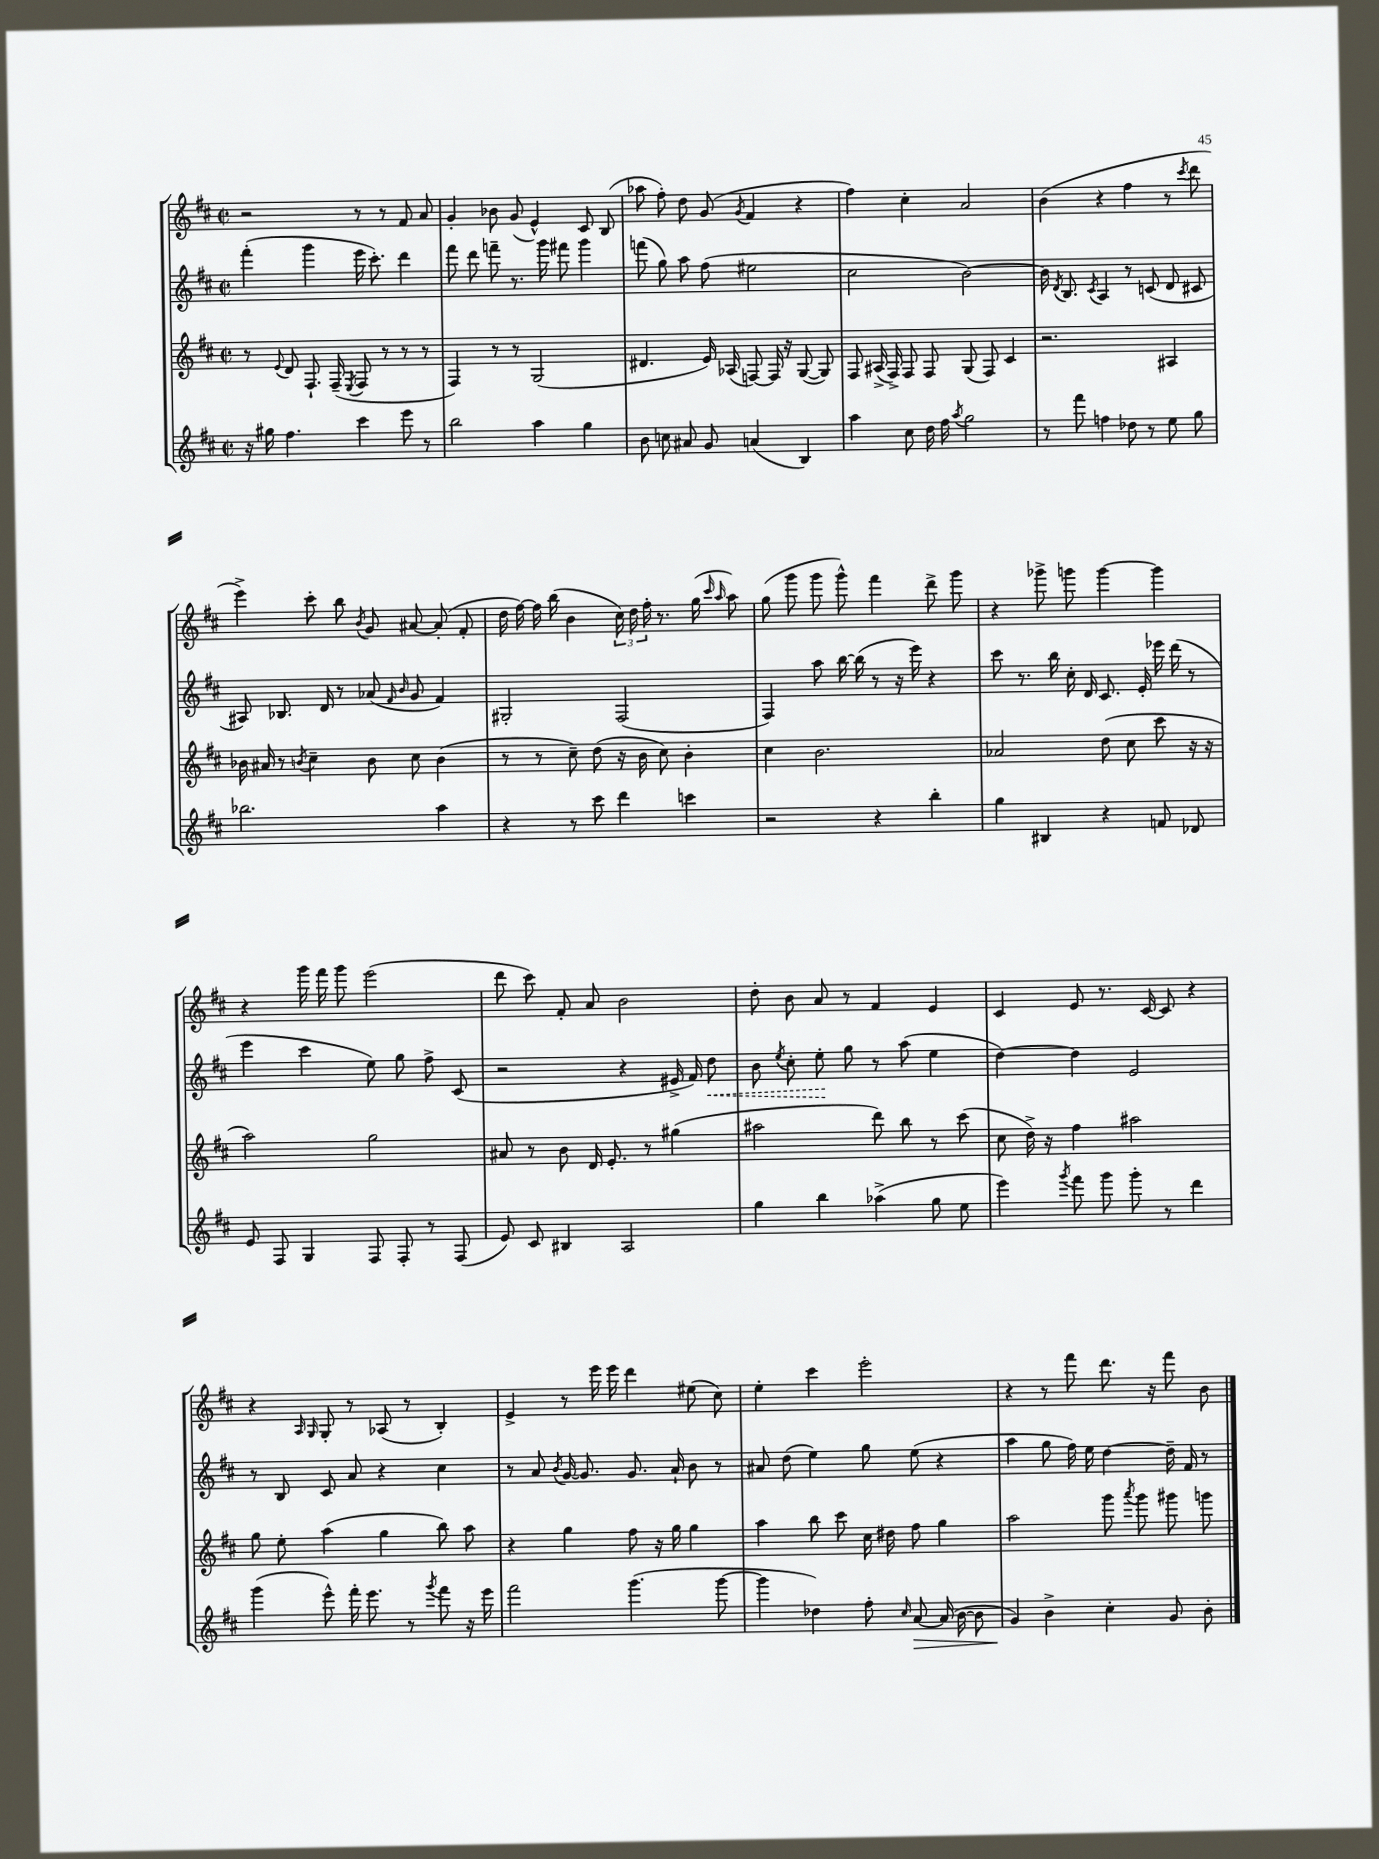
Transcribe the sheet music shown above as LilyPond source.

<<
\new StaffGroup <<
\new Staff = "s0" {
    \clef treble \key d \major \defaultTimeSignature \time 2/2
    \autoBeamOff r2 r8 r8 fis'8 a'8 |
    g'4-. bes'8 g'8( e'4-^) cis'8 b8( |
    aes''8 fis''8-.) d''8 g'8( \acciaccatura { g'8 } fis'4 r4 |
    fis''4) cis''4-. a'2 |
    b'4( r4 fis''4 r8 \acciaccatura { cis'''8 } d'''8 |
    e'''4->) cis'''8-. b''8 \acciaccatura { b'8 } g'8 ais'8~ ais'8-.( fis'8-. |
    d''16 fis''16~) fis''16 b''16( b'4 \tuplet 3/2 { cis''16) d''16 fis''16-. } r8. g''16( \grace { cis'''16 a''16 } a''8) |
    g''8( g'''8 g'''8 g'''8-^) fis'''4 d'''8-> g'''8 |
    r4 ges'''8-> g'''8 g'''4~ g'''4 |
    r4 g'''16 fis'''16 g'''8 e'''2( |
    d'''8 cis'''8) fis'8-. a'8 b'2 |
    d''8-. b'8 a'8 r8 fis'4 e'4 |
    cis'4 e'8 r8. cis'16~ cis'8 r4 |
    r4 \grace { a16 g16 } g8-. r8 aes8( r8 b4-.) |
    e'4-> r8 e'''16 e'''16 d'''4 eis''8( cis''8) |
    e''4-. cis'''4 e'''2-. |
    r4 r8 fis'''8 d'''8. r16 fis'''8 b'8 \bar "|." |
}
\new Staff = "s1" {
    \clef treble \key d \major \defaultTimeSignature \time 2/2
    \autoBeamOff fis'''4-.( g'''4 e'''16 cis'''8.-.) d'''4 |
    fis'''8 d'''8 f'''8-- r8. g'''16 fis'''8 g'''4 |
    f'''8( g''8) a''8 fis''8( eis''2 |
    cis''2 b'2~) |
    b'16 \acciaccatura { d'8 } b8. \acciaccatura { cis'8 } a4 r8 c'8( d'8 cis'8 |
    ais8) bes8. d'16 r8 aes'8( \grace { fis'16 b'16 } g'8 fis'4) |
    gis2-. fis2( |
    fis4) a''8 b''16~ b''16( r8 r16 e'''16) r4 |
    cis'''8 r8. b''16 cis''16-. d'16 cis'8. e'16-. ees'''16 d'''16( r8 |
    e'''4 cis'''4 e''8) g''8 fis''8-> cis'8( |
    r2 r4 eis'16-> fis'16) \once \override Hairpin.style = #'dashed-line d''8\< |
    b'8 \acciaccatura { e''8 } cis''8-. e''8-.\! g''8 r8 a''8( e''4 |
    d''4~) d''4 e'2 |
    r8 b8 cis'8 a'8 r4 cis''4 |
    r8 a'8 \acciaccatura { b'8 } g'16~ g'8. g'8. a'16-! b'8 r8 |
    ais'8 d''8( e''4) g''8 e''8( r4 |
    a''4 g''8 fis''16) e''16 d''4~ d''16-- fis'16 r8 \bar "|." |
}
\new Staff = "s2" {
    \clef treble \key d \major \defaultTimeSignature \time 2/2
    \autoBeamOff r8 \appoggiatura { e'8 } d'8 fis8.-! fis16--( \acciaccatura { e8 } fis8 r8 r8 r8 |
    fis4) r8 r8 g2( |
    dis'4. e'16) aes16( f8~) f16 r16 g8~( g8) |
    fis8 ais16->( fis16->) fis8 fis8 g8( fis8) cis'4 |
    r2. ais4 |
    bes'16 ais'16 r8 \acciaccatura { b'8 } cis''4-- b'8 cis''8 b'4( |
    r8 r8 cis''8--) d''8( r16 b'16 cis''8) b'4-. |
    cis''4 b'2. |
    aes'2 d''8( cis''8 cis'''8 r16 r16 |
    a''2) g''2 |
    ais'8 r8 b'8 d'16 e'8.-. r8 gis''4( |
    ais''2 d'''8) b''8 r8 cis'''8( |
    cis''8 d''16->) r16 fis''4 ais''2 |
    g''8 e''8-. a''4( g''4 b''8) a''8 |
    r4 g''4 fis''8 r16 g''16 g''4 |
    a''4 b''8 cis'''8 cis''16 dis''16 fis''8 g''4 |
    a''2 g'''8 \acciaccatura { a'''8 } g'''8 gis'''8 g'''8 \bar "|." |
}
\new Staff = "s3" {
    \clef treble \key d \major \defaultTimeSignature \time 2/2
    \autoBeamOff r16 gis''16 fis''4. cis'''4 e'''8 r8 |
    b''2 a''4 g''4 |
    b'8 c''8 ais'8 g'8 a'4( b4) |
    a''4 cis''8 d''16 fis''16 \acciaccatura { a''8 } g''2 |
    r8 fis'''8 f''4 des''8 r8 e''8 g''8 |
    bes''2. a''4 |
    r4 r8 cis'''8 d'''4 c'''4 |
    r2 r4 b''4-. |
    g''4 bis4 r4 f'8 des'8 |
    e'8 fis8 g4 fis8 fis8-. r8 fis8( |
    e'8) cis'8 bis4 a2 |
    g''4 b''4 aes''4->( g''8 e''8 |
    e'''4) \acciaccatura { g'''8 } fis'''8 g'''8 g'''8-. r8 d'''4 |
    g'''4( e'''8-^) fis'''16-. e'''8. r8 \acciaccatura { g'''8 } fis'''8 r16 e'''16 |
    fis'''2 g'''4.( g'''8~ |
    g'''4 des''4) fis''8-. \grace { cis''16 } a'8~\> a'16( b'16~ b'8 |
    g'4\!) b'4-> cis''4-. g'8 b'8-. \bar "|." |
}
>>
>>
\layout { \context { \Score \remove "Bar_number_engraver" } }
